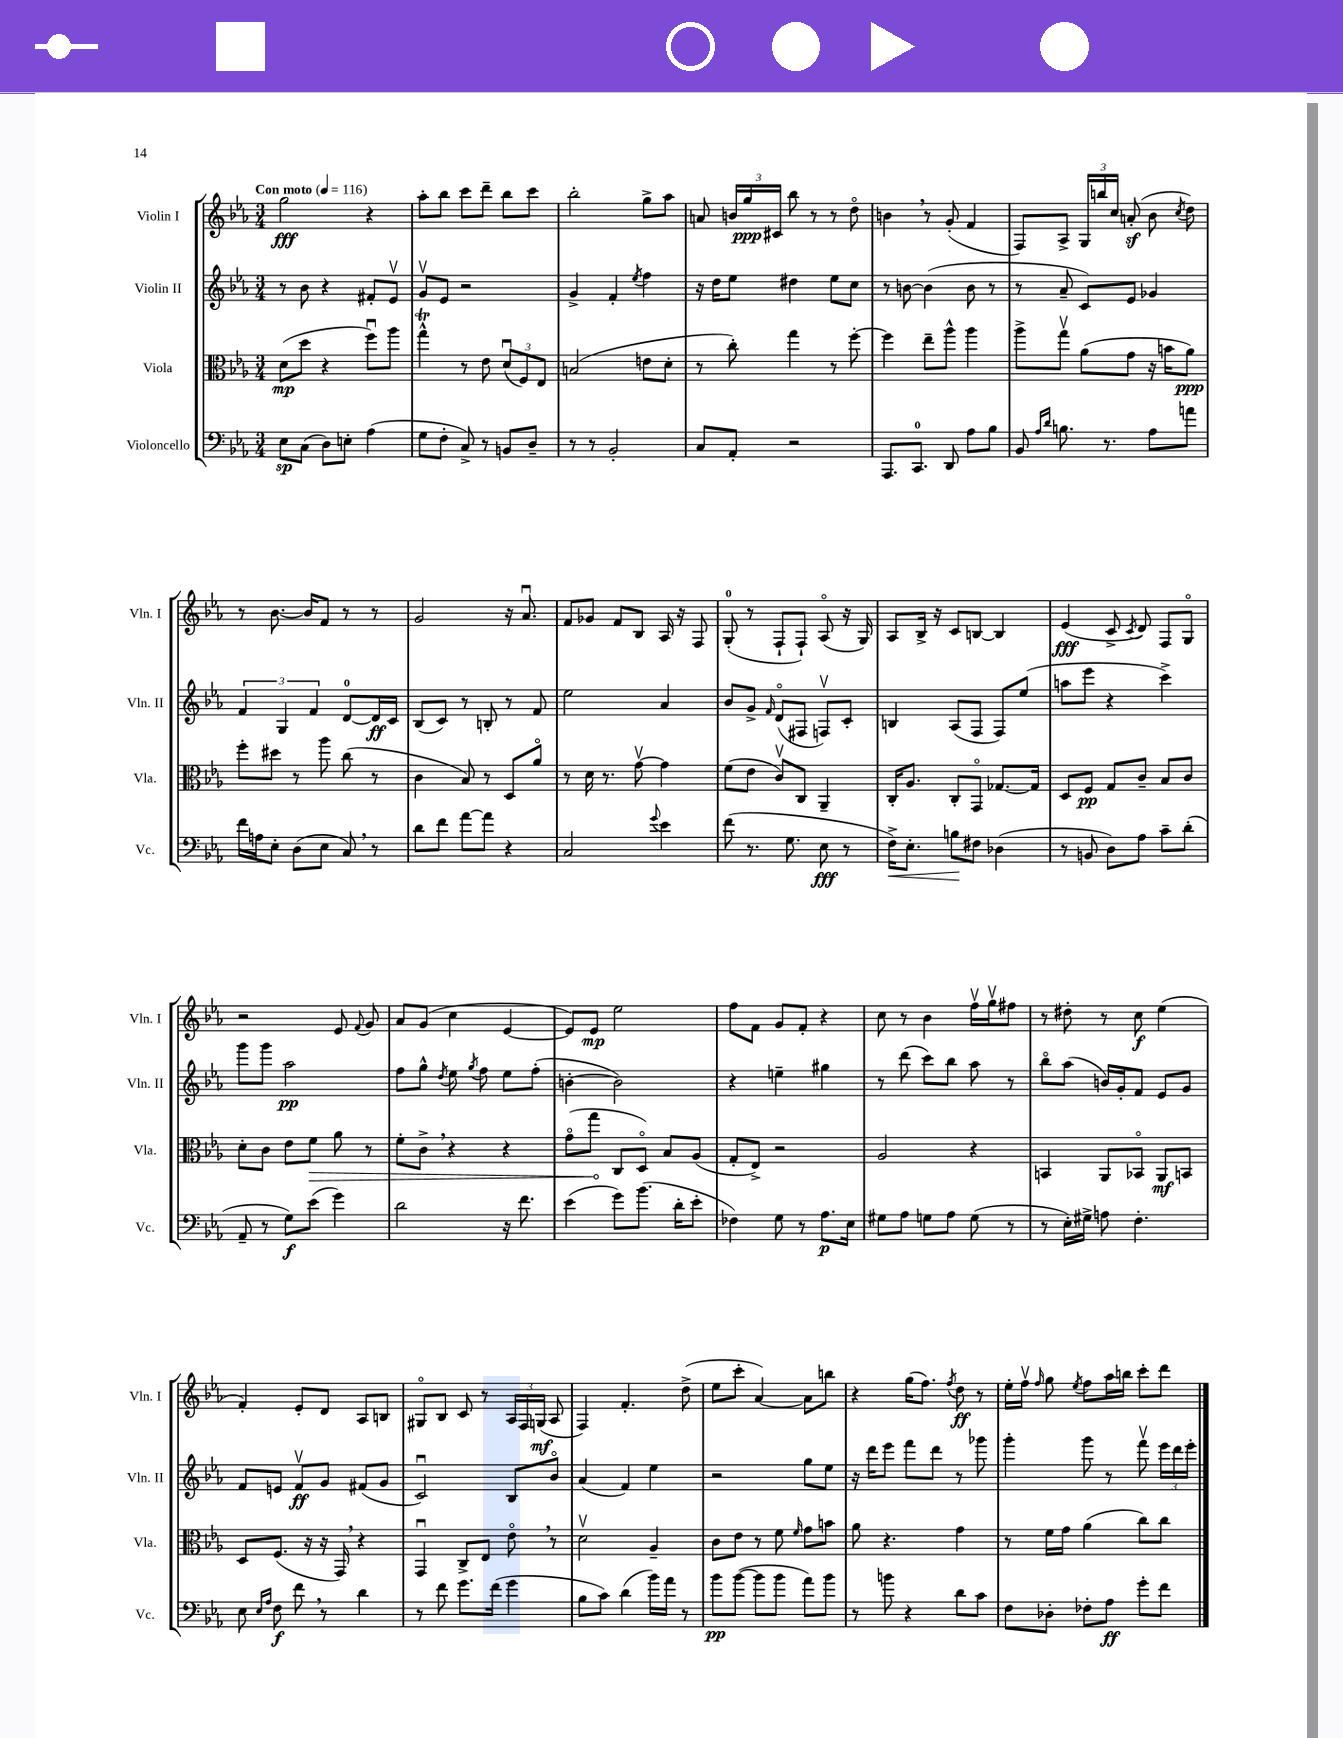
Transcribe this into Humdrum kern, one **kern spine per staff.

**kern	**kern	**kern	**kern
*staff4	*staff3	*staff2	*staff1
*clefF4	*clefC3	*clefG2	*clefG2
*k[b-e-a-]	*k[b-e-a-]	*k[b-e-a-]	*k[b-e-a-]
*M3/4	*M3/4	*M3/4	*M3/4
*MM116	*MM116	*MM116	*MM116
8E-	(8d	8r	2gg
(8C	8dd	8b-	.
8D)	4r	4r	.
8E'	.	.	.
(4A-	8ffu)	8f#'	4r
.	8aa-	8e-v	.
=	=	=	=
8G	4gg^^	8gv	8aa-'
8F'	.	8e-	8bb-
8C^)	8r	2r	8ccc
8r	8e-	.	8ddd~
8BB	(12du	.	8bb-
.	12F)	.	.
8D~	.	.	8ccc
.	12E-	.	.
=	=	=	=
8r	(2B	4g^	2bb-'
8r	.	.	.
2BB-'	.	4f'	.
.	.	8qee-	.
.	8e	4ff	8gg^
.	8d'	.	8aa-
=	=	=	=
8C	8r	16r	8a
.	.	16dd	.
8AA-'	8cc')	8ee-	24b
.	.	.	24gg
.	.	.	24c#
2r	4gg	4dd#	8bb-
.	.	.	8r
.	8r	8ee-	8r
.	[8ff'	8cc	8ddo
=	=	=	=
8.AAA-	4ff]	8r	4b
.	.	[8b	.
8.CC	.	.	.
.	8ee-~	(4b]	8r
8DD	8aa-^^	.	(8g'
8A-	4aa-	8b	4f
8B-	.	8r	.
=	=	=	=
8BB-	8aa-^	8r	8F)
16qqA-	.	.	.
16qqd	.	.	.
8.B	8ggv	8a-~	8A-^
.	(8a-	8c)	24G
.	.	.	24bb
8.r	.	.	.
.	.	.	24cc
.	8g	8e-	(8a'
8A-	16r	4g-	8b-
.	16b	.	.
.	.	.	8qcc
8a	8a-)	.	8dd)
=	=	=	=
16f	8ff'	6f	8r
16A	.	.	.
8E-'	8dd#	.	[8.b-
.	.	6G	.
(8D	8r	.	.
.	.	.	16b-]
.	.	6f	.
8E-	8aa-	.	8f
8C)	(8cc	[8d	8r
8r	8r	16d]	8r
.	.	16c	.
=	=	=	=
8d	4c	(8B-	2g
8f	.	8c)	.
[8a-	8B-)	8r	.
8a-]	8r	8B'	.
4r	8D	8r	16r
.	.	.	8.a-u
.	8a-o	8f	.
=	=	=	=
2C	8r	2ee-	8f
.	16d	.	8g-
.	8.r	.	.
.	.	.	8f
.	[8gv	.	8B-
8qqg	.	.	.
4e-	4g]	4a-	16A-
.	.	.	16r
.	.	.	8F
=	=	=	=
(8f	(8f	8b-	(8G'
8.r	8e-	8g^	8r
.	.	16qqf	.
.	8cv)	(8do	8F`
8.G	.	.	.
.	8C	8F#	8F`)
8E-	4AA-~	8Fv)	(8A-o
8r	.	8c'	16r
.	.	.	16G)
=	=	=	=
16F^)	16C'	4B	8A-
8.E-'	8.A-	.	.
.	.	.	16B-^
.	.	.	16r
8B	8C'	(8A-	8c
8F#	8GGo	8F	[8B
(4D-	[8.G-	8F)	4B]
.	.	(8ee-	.
.	16G-]	.	.
=	=	=	=
8r	8D	8aa	(4e-
8BB	8F	8eee-	.
8D)	8G	4r	8c^
.	.	.	8qc
8A-	8c~	.	8d)
8c~	8B-	4ccc^)	8F
(8d'	8c	.	8Go
=	=	=	=
8AA-~	8d'	8ggg	2r
8r	8c	8ggg	.
8G)	8e-	2aa-	.
(8e-	8f	.	.
4g)	8a-	.	8e-
.	.	.	8qqf
.	8r	.	8g
=	=	=	=
2d	8f'	8ff	8a-
.	8c^	8gg^^	(8g
.	.	8qdd	.
.	4r	8ee-	4cc
.	.	8qgg	.
.	.	8ff	.
16r	4r	8ee-	[4e-
8.f	.	.	.
.	.	(8ff'	.
=	=	=	=
(4e-	(8go	[4b'	8e-])
.	8gg	.	8e-
8g)	8C	2b])	2ee-
(8.b-	8Do)	.	.
.	8B-	.	.
16d'	.	.	.
8e-'	(8A-	.	.
=	=	=	=
4F-)	8G'	4r	8ff
.	8E-^)	.	8f
8G	2r	4ee~	8g
8r	.	.	8f'
8.A-	.	4gg#	4r
16E-	.	.	.
=	=	=	=
8G#	2A-	8r	8cc
8A-	.	(8ddd	8r
8G	.	8ccc)	4b-
8A-	.	8bb-	.
(8G	4r	8aa-	16ffv
.	.	.	16ggv
8r	.	8r	8ff#
=	=	=	=
8r	4BB	8bb-o	8r
16E-')	.	(8aa-	8dd#'
16G#^	.	.	.
8A	8AA-	16b)	8r
.	.	16g'	.
4.F'	8BB-o	8f	8cc
.	8AA-	8e-	(4ee-
.	8BB	8g	.
=	=	=	=
8E-	8D	8f	4f')
16qqE-	.	.	.
16qqA-	.	.	.
8F	(8.F	8e	.
8f	.	8fv	8e-'
.	16r	.	.
8r	16r	8g	8d
.	16GG)	.	.
4d	4r	(8f#	8A-
.	.	8g	8B
=	=	=	=
8r	4GGu	2cu)	8G#o
8f	.	.	8B-
8.g	8C^	.	8c
.	8E-	.	8r
(16f	.	.	.
4g	8e-o	8B-	24A-
.	.	.	24F
.	.	.	(24G
.	8r	8b-o	8A-
=	=	=	=
8B-	2dv	(4a-	4F)
8c)	.	.	.
(4d	.	4f)	4.f'
16b-)	4A-~	4ee-	.
16a-	.	.	.
8r	.	.	(8dd^
=	=	=	=
8b-	8c	2r	8ee-
([8b-	8e-	.	8ccc'
8b-]	8r	.	[4a-)
8b-	8f	.	.
.	16qqf	.	.
8a-)	8g	8gg	8a-]
8b-	8b	8ee-	8bb
=	=	=	=
8r	8a-	16r	4r
.	.	16ddd	.
8b	4.r	8eee-	.
4r	.	8fff	(16gg
.	.	.	8.ff)
.	.	8ddd	.
.	.	.	8qff
8d	4g	8r	8dd
8c	.	8ggg-	8r
=	=	=	=
8F	8r	4ggg'	16ee-'
.	.	.	16ffv
.	.	.	16qqff
8D-'	16f	.	8gg
.	16g	.	.
.	.	.	8qee-
8F-'	(4a-	8ggg	8ff
8A-	.	8r	16aa-
.	.	.	16bb
8g'	8cc)	8fffv	8ccc'
8f	8cc	24eee-	8ddd
.	.	24ddd	.
.	.	24eee-'	.
==	==	==	==
*-	*-	*-	*-
